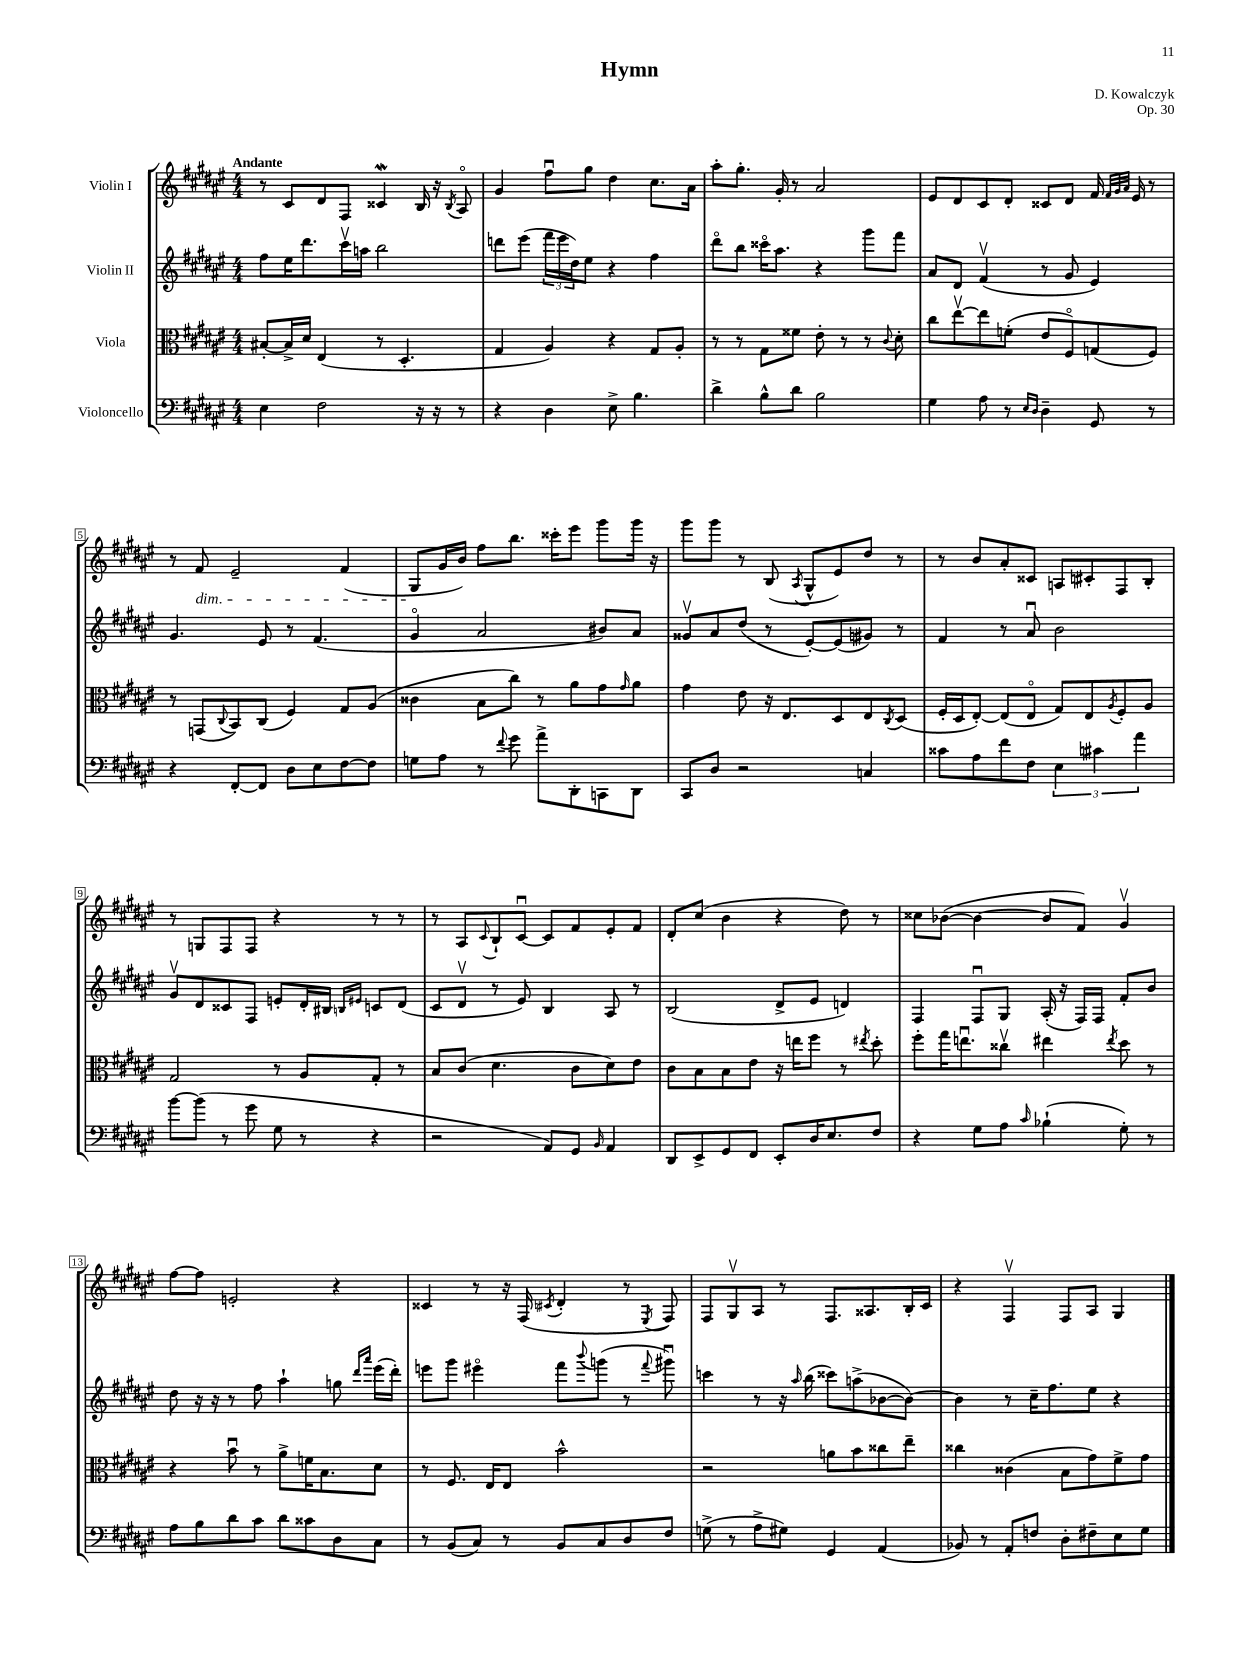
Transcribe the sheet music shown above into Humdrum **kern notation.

**kern	**kern	**kern	**kern
*staff4	*staff3	*staff2	*staff1
*clefF4	*clefC3	*clefG2	*clefG2
*k[f#c#g#d#a#e#]	*k[f#c#g#d#a#e#]	*k[f#c#g#d#a#e#]	*k[f#c#g#d#a#e#]
*M4/4	*M4/4	*M4/4	*M4/4
4E#\	[8B#'/L	8ff#\L	8r
.	16B#^/]L	16ee#\K	8c#/L
.	16d#/JJ	8.ddd#\	.
2F#\	(4E#/	.	8d#/
.	.	16ccc#v\L	8F#/J
.	.	16aa\JJ	.
.	8r	2bb\	4c##/
.	4.D#'/	.	.
16r	.	.	16B/
16r	.	.	16r
.	.	.	8qB/
8r	.	.	8A#o/
=	=	=	=
4r	4G#/	8ddd\L	4g#/
.	.	(8eee#\J	.
4D#\	4A#/)	24fff#\LL	8ff#u\L
.	.	24eee#\	.
.	.	24dd#\J)	.
.	.	8ee#\J	8gg#\J
8E#^\	4r	4r	4dd#\
4.B\	.	.	.
.	8G#/L	4ff#\	8.cc#\L
.	8A#'/J	.	.
.	.	.	16a#\Jk
=	=	=	=
4d#^\	8r	8ddd#o\L	8aa#'\L
.	8r	8bb\J	8.gg#'\J
8B^^\L	8G#\L	16ccc##o\LK	.
.	.	8.aa#\J	16g#'/
8d#\J	8f##\J	.	8r
2B\	8e#'\	4r	2a#/
.	8r	.	.
.	8r	8ggg#\L	.
.	8qqc#/	.	.
.	8d#'\	8fff#\J	.
=	=	=	=
4G#\	8cc#\L	8a#/L	8e#/L
.	[8ee#v\	8d#/J	8d#/
8A#\	8ee#\]	(4f#v/	8c#/
8r	(8f'\J	.	8d#'/J
16qqE#/LL	.	.	.
16qqD#/JJ	.	.	.
4D#~\	8e#/L	8r	8c##/L
.	8F#o/)	8g#/	8d#/J
8GG#/	(8G/	4e#/)	16f#/
.	.	.	32qqf#/LLL
.	.	.	32qqg#/
.	.	.	32qqa#/JJJ
.	.	.	16e#/
8r	8F#/J)	.	8r
=	=	=	=
4r	8r	4.g#/	8r
.	(8GG/L	.	8f#/
.	8qqC#/	.	.
[8FF#'/L	8BB/)	.	2e#~/
8FF#/]J	(8C#/J	8e#/	.
8D#\L	4F#/)	8r	.
8E#\	.	(4.f#/	.
[8F#\	8G#/L	.	(4f#/
8F#\]J	(8A#/J	.	.
=	=	=	=
8G\L	4c##\	4g#o/	8G#/L
8A#\J	.	.	16g#/L
.	.	.	16b/JJ)
8r	8B\L	2a#/	8ff#\L
8qqf#/	.	.	.
8g#\	8cc#\J)	.	8.bb\J
8a#^\L	8r	.	.
.	.	.	16ccc##'\LK
8DD#'\	8a#\L	.	8eee#\J
8CC\	8g#\	8b#/L)	8ggg#\L
.	16qqg#/	.	.
8DD#\J	8a#\J	8a#/J	16ggg#\Jk
.	.	.	16r
=	=	=	=
8CC#/L	4g#\	8g##v/L	8ggg#\L
8D#/J	.	8a#/	8ggg#\J
2r	8e#\	(8dd#/J	8r
.	16r	8r	(8B/
.	8.E#/L	.	.
.	.	.	8qA#/
.	.	[8e#'/L)	8G#^^/L
.	8D#/	(8e#/]	8e#/)
4C/	8E#/	8g#/J)	8dd#/J
.	8qC#/	.	.
.	(8D#/J	8r	8r
=	=	=	=
8c##\L	16F#'/LL	4f#/	8r
.	16D#/J	.	.
8A#\	[8E#'/J)	.	8b/L
8f#\	(8E#/]L	8r	8a#'/
8F#\J	8E#o/J	8a#u/	8c##/J
6E#\	8G#/L)	2b\	8A/L
.	8E#/	.	8c#'/
6c#\	.	.	.
.	8qA#/	.	.
.	8F#'/	.	8F#/
6a#\	.	.	.
.	8A#/J	.	8B'/J
=	=	=	=
[8b\L	2G#/	8g#v/L	8r
(8b\]J	.	8d#/	8G/L
8r	.	8c##/	8F#/
8g#\	.	8F#/J	8F#/J
8G#\	8r	8e'/L	4r
8r	8A#/L	16d#'/L	.
.	.	16B#/JJ	.
.	.	16qqB/LL	.
.	.	16qqe#/JJ	.
4r	8G#'/J	8c/L	8r
.	8r	(8d#/J	8r
=	=	=	=
2r	8B/L	8c#/L	8r
.	(8c#/J	8d#v/J	8A#/L
.	.	.	8qqc#/
.	4.d#\	8r	8B`/
.	.	8e#/)	[8c#u/J
8AA#/L)	.	4B/	8c#/]L
8GG#/J	8c#\L	.	8f#/
16qqBB/	.	.	.
4AA#/	8d#\)	8A#/	8e#'/
.	8e#\J	8r	8f#/J
=	=	=	=
8DD#/L	8c#\L	(2B/	8d#'/L
8EE#^/	8B\	.	(8cc#/J
8GG#/	8B\	.	4b\
8FF#/J	8e#\J	.	.
8EE#'/L	16r	8d#^/L	4r
.	16ee\LK	.	.
16D#/K	8ff#\J	8e#/J	.
8.E#/	.	.	.
.	8r	4d/)	8dd#\)
.	8qee#/	.	.
8F#/J	8dd#'\	.	8r
=	=	=	=
4r	8ff#'\L	4F#/	8cc##\L
.	16gg#\K	.	([8b-\J
.	8.eeu\	.	.
8G#\L	.	8F#u/L	4b-\_
8A#\J	8cc##v\J	8G#/J	.
16qqc#/	.	.	.
(4B-`\	4ee#\	(16A#'/	8b-/]L
.	.	16r	.
.	.	16F#/LL)	8f#/J)
.	.	16F#/JJ	.
.	8qee#/	.	.
8G#'\)	8dd#\	8f#'/L	4g#v/
8r	8r	8b/J	.
=	=	=	=
8A#\L	4r	8dd#\	[8ff#\L
8B\	.	16r	8ff#\]J
.	.	16r	.
8d#\	8bu\	8r	2e'/
8c#\J	8r	8ff#\	.
8d#\L	8a#^\L	4aa#`\	.
8c##\	16f\K	.	.
.	8.B\	.	.
8D#\	.	8gg\	4r
.	.	16qqddd#/LL	.
.	.	16qqaaa#/JJ	.
8C#\J	8d#\J	(16eee#\LL	.
.	.	16ddd#'\JJ)	.
=	=	=	=
8r	8r	8eee\L	4c##/
(8BB/L	8.F#/	8ggg#\J	.
8C#/J)	.	4eee#o\	8r
.	16E#/LK	.	.
8r	8E#/J	.	16r
.	.	.	(16F#/
.	.	.	8qc#/
8BB/L	2b^^\	8fff#\L	4d#'/
.	.	8qqbbb/	.
8C#/	.	(8ggg\J	.
8D#/	.	8r	8r
.	.	8qqfff#/	8qE#/
8F#/J	.	8ggg#u\)	8F#/)
=	=	=	=
(8G^\	2r	4ccc\	8F#/L
8r	.	.	8G#v/
8A#^\L	.	8r	8A#/J
8G#\J)	.	16r	8r
.	.	16qqaa#/	.
.	.	(16bb\	.
4GG#/	8a\L	8ccc##\L)	8.F#/L
.	8b\	(8aa^\	.
.	.	.	8.A##/
(4AA#/	8cc##\	[8b-\	.
.	8ee#~\J	8b-\_J)	16B'/L
.	.	.	16c#/JJ
=	=	=	=
8BB-/)	4cc##\	4b-\]	4r
8r	.	.	.
8AA#'/L	(4c##\	8r	4F#v/
8F/J	.	16cc#~\LK	.
.	.	8.ff#\	.
8D#'\L	8B\L	.	8F#/L
8F#~\	8g#\)	8ee#\J	8A#/J
8E#\	8f#^\	4r	4G#/
8G#\J	8g#\J	.	.
==	==	==	==
*-	*-	*-	*-
